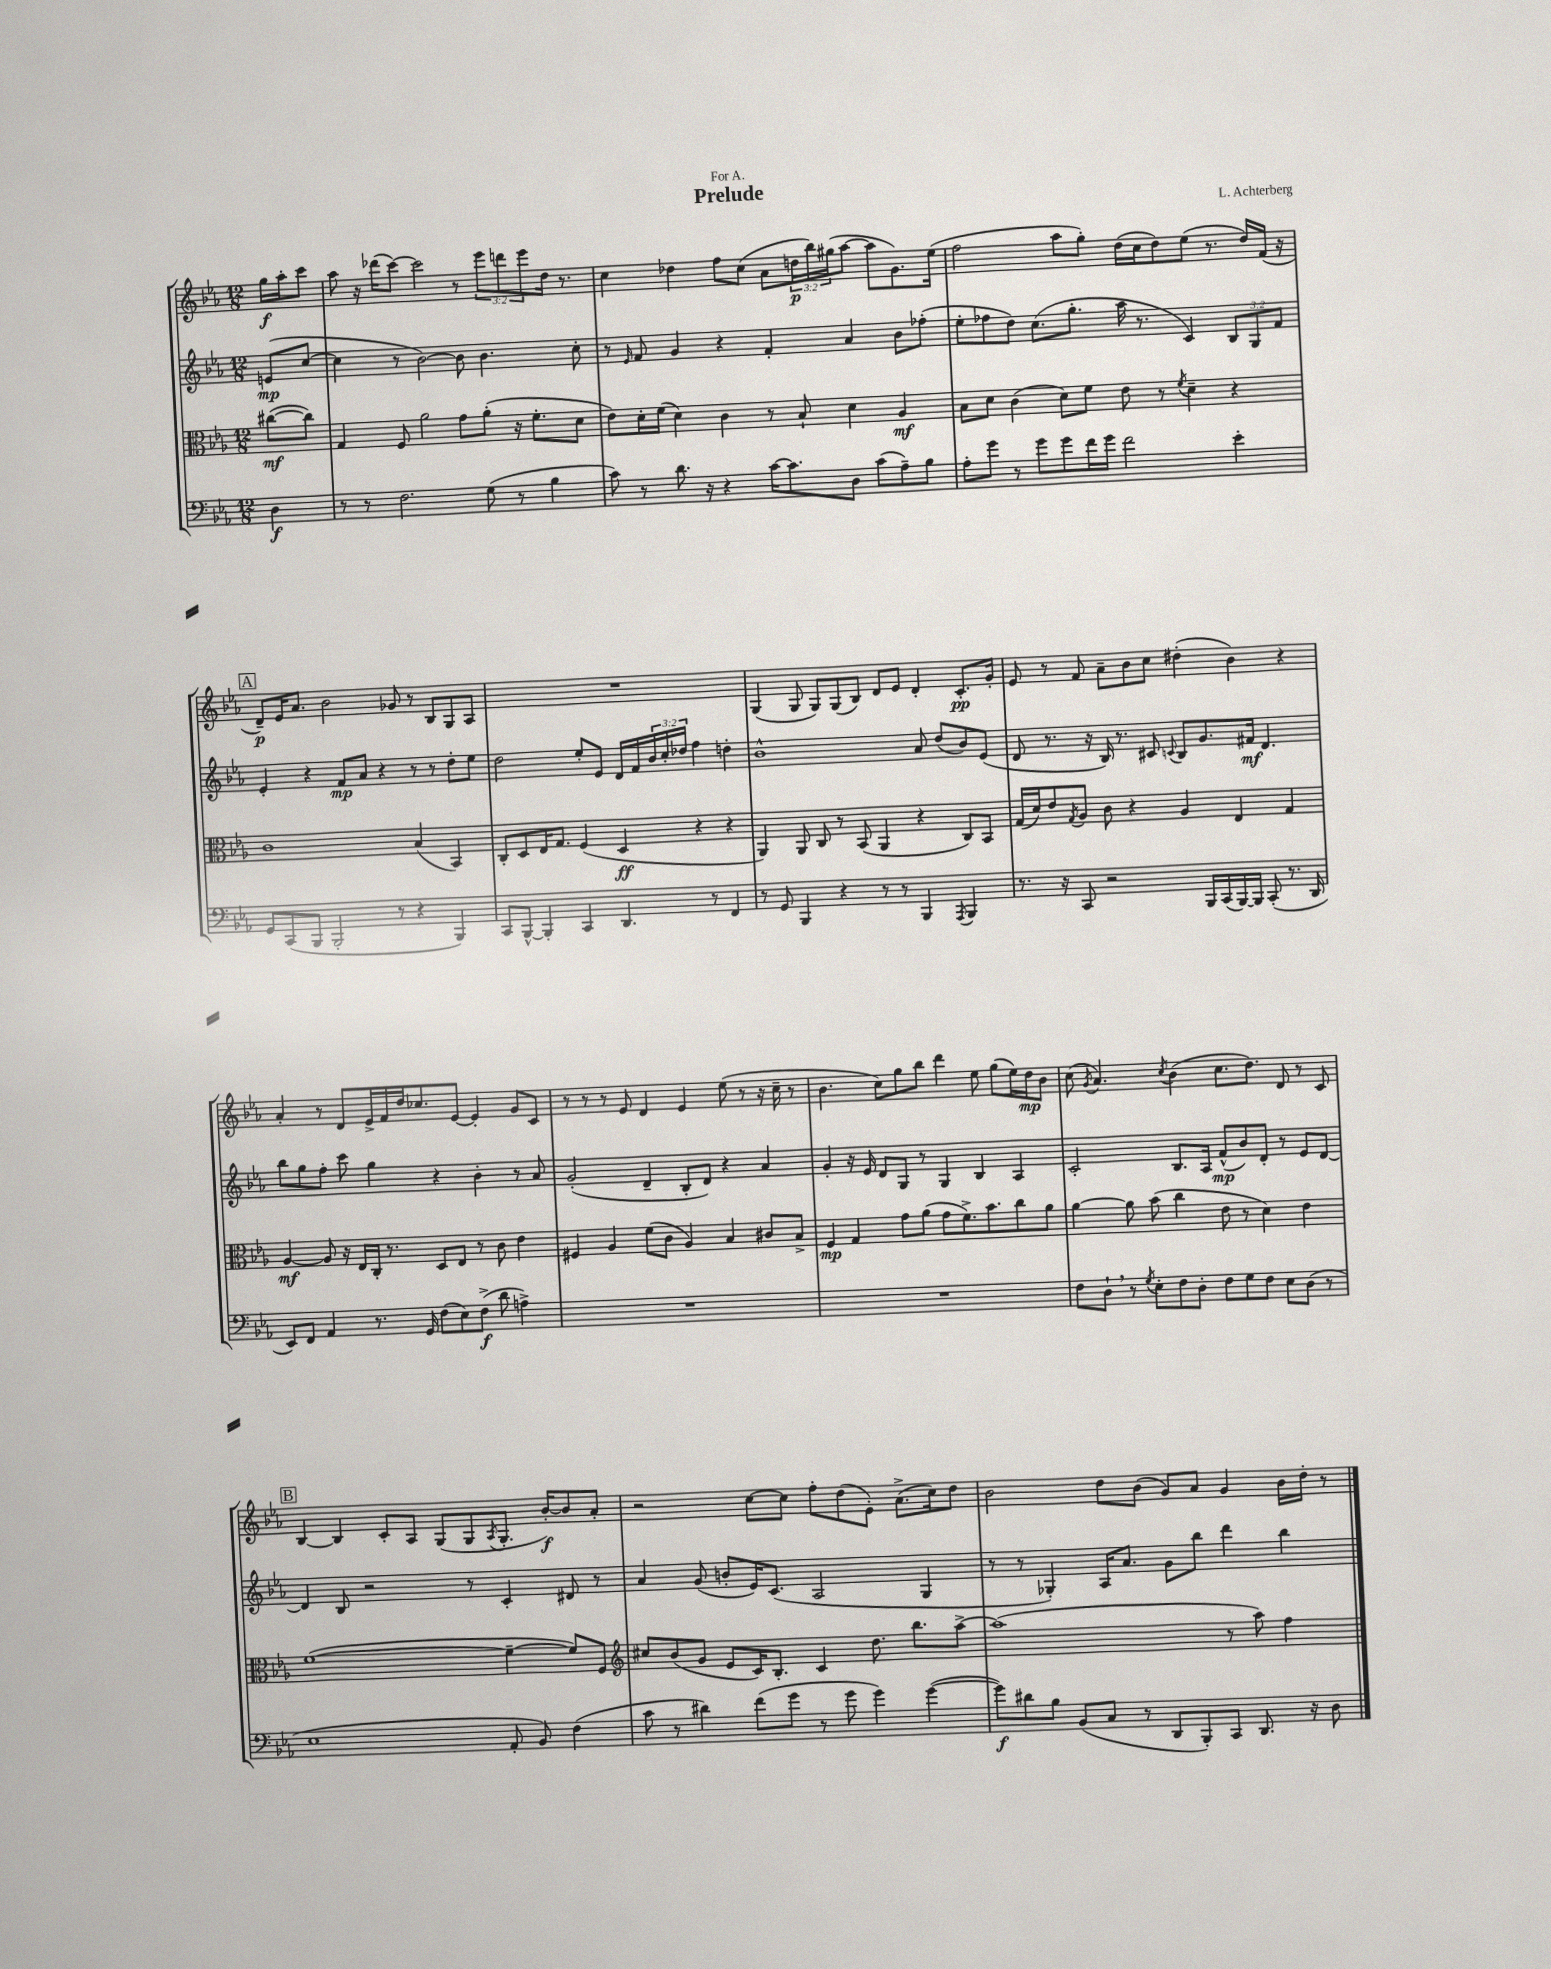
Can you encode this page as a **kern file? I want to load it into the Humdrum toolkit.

**kern	**kern	**kern	**kern
*staff4	*staff3	*staff2	*staff1
*clefF4	*clefC3	*clefG2	*clefG2
*k[b-e-a-]	*k[b-e-a-]	*k[b-e-a-]	*k[b-e-a-]
*M12/8	*M12/8	*M12/8	*M12/8
4D	([8cc#	(8e	16gg
.	.	.	16aa-'
.	8cc#])	[8cc	8ccc
=	=	=	=
8r	4G	4cc]	8aa-
8r	.	.	16r
.	.	.	(16ddd-
2.F	8F	8r	[8ccc)
.	2a-	[2b-)	2ccc]
.	8g	8b-]	8r
(8G	(8a-'	4.b-	12eee-
.	.	.	12ddd
8r	16r	.	.
.	.	.	12eee-
.	8.f'	.	.
4B-	.	.	16dd
.	.	.	8.r
.	8d	8cc'	.
=	=	=	=
8c)	8e-)	8r	4cc
.	.	16qqe-	.
8r	16d'	8f	.
.	(16f	.	.
8.d	4d)	4g	4dd-
16r	.	.	.
4r	4c	4r	8ff
.	.	.	(8cc
[16c	8r	4f'	8a-
8.c]	.	.	.
.	8B-`	.	24dd
.	.	.	24bb-)
.	.	.	(24gg#
8D	4d	4a-	[8aa-
(8c	.	.	8aa-]
8A-~)	4A-	8b-	8.g)
8B-	.	(8ff-'	.
.	.	.	(16ee-
=	=	=	=
8A-'	8B-	8ee-'	2ff
8g	8d	8ff-	.
8r	(4c	8dd)	.
8g	.	(8.cc	.
8g	8d)	.	8aa-
.	.	8.gg'	.
16f	8f	.	8gg')
16g	.	.	.
2f	8e-	16aa-	(16dd
.	.	8.r	16cc
.	8r	.	8dd)
.	8qf	.	.
.	4d~	4c)	(8ee-
.	.	.	8.r
4e-'	4r	12B-	.
.	.	.	16dd)
.	.	12G	.
.	.	.	(16f
.	.	12f	.
.	.	.	16r
=	=	=	=
8GG	1c	4e-'	8d~)
(8CC	.	.	16e-
.	.	.	8.a-
8BBB-	.	4r	.
2BBB-'	.	.	2b-
.	.	8f	.
.	.	8a-	.
.	.	4r	.
8r	.	.	8g-
4r	(4B-	8r	8r
.	.	8r	8B-
4BBB-)	4BB-)	8dd'	8G
.	.	8ee-	8A-
=	=	=	=
8CC	8C'	2dd	1.r
[8BBB-^^	8D	.	.
4BBB-']	16E-	.	.
.	8.G	.	.
4CC	(4F	8ee-'	.
.	.	8e-	.
4.DD	4D	16d	.
.	.	16f	.
.	.	24b-	.
.	.	24cc'	.
.	.	24dd-	.
.	4r	4ff	.
8r	.	.	.
4FF	4r	4dd'	.
=	=	=	=
8r	4AA-)	1b-^^	(4G
8GG	.	.	.
4BBB-	8AA-	.	8G
.	8C	.	8G)
4r	8r	.	(8G
.	(8BB-	.	8B-)
8r	4AA-	.	8d
8r	.	.	8e-
4BBB-	4r	8a-	4d'
.	.	(8dd	.
8qAAA-	.	.	.
4BBB-	8C)	8b-)	8.c'
.	8BB-	(8e-	.
.	.	.	16g'
=	=	=	=
8.r	(16G	8d	8e-
.	16d)	.	.
.	8e-	8.r	8r
16r	.	.	.
.	8qG	.	.
8CC	8A-	.	8f
.	.	16r	.
2r	8c	16B-)	8a-~
.	.	8.r	.
.	4r	.	8b-
.	.	8c#	8cc
.	.	8qqc	.
.	4A-	8B-	(4dd#'
16BBB-	.	8.g	.
(16CC	.	.	.
[16BBB-)	4E-	.	4b-)
16BBB-]	.	16f#	.
(8CC'	.	4.d	.
8.r	4G	.	4r
16DD	.	.	.
=	=	=	=
8EE-)	[4A-	8bb-	4a-'
8FF	.	8gg	.
4AA-	8A-]	8ff'	8r
.	16r	8ccc	8d
.	16E-	.	.
8.r	16C'	4gg	16e-^
.	8.r	.	16f
.	.	.	16dd
16GG	.	.	8.cc-
(8F	8D	4r	.
8E-)	8E-	.	[8e-
(8F^	8r	4b-'	4e-']
8d	8c	.	.
4A^)	4e-	8r	8g
.	.	8a-	8c
=	=	=	=
1.r	4F#	(2g'	8r
.	.	.	8r
.	4A-	.	8r
.	.	.	8e-
.	(8f	4d~	4d
.	8c	.	.
.	4A-)	8B-'	4e-
.	.	8d)	.
.	4B-	4r	(8ee-
.	.	.	8r
.	8c#	4a-	16r
.	.	.	16cc~
.	8B-^	.	8r
=	=	=	=
1.r	4F	4g'	4.b-
.	4G	16r	.
.	.	16e-	.
.	.	8d	8cc)
.	8g	8G	8gg
.	(8a-	8r	8bb-
.	8g	4G	4ddd
.	8.f^)	.	.
.	.	4B-	8ee-
.	8.b-	.	.
.	.	.	(8gg
.	8cc	4A-	16ee-)
.	.	.	16dd
.	8a-	.	8b-
=	=	=	=
8F	[4a-	2c'	(8cc
.	.	.	8qg
8D`	.	.	4.a-)
8r	8a-]	.	.
8qG	.	.	.
8E-'	(8b-	.	.
.	.	.	8qcc
8F	4cc	8.B-	(4b-
8D'	.	.	.
.	.	16A-	.
8F	8e-	(8f^^	8.cc
8G	8r	8b-)	.
.	.	.	8.dd)
8F	4d)	8d'	.
8E-	.	8r	8d
(8D	4e-	8e-	8r
8r	.	[8d	8c
=	=	=	=
1E-	([1f	4d]	[4B-
.	.	8B-	4B-]
.	.	2r	.
.	.	.	8c'
.	.	.	8A-
.	.	.	(8G
.	.	8r	8G
.	.	.	8qA-
8AA-'	4f~_	4c'	8.G'
8BB-)	.	.	.
.	.	.	[16b-')
(4F	8f])	8d#	8b-]
.	8F	8r	8a-'
=	=	=	=
*	*clefG2	*	*
8c	8cc#	4a-	2r
8r	(8b-	.	.
4d#)	8g	(8g	.
.	8e-	8b'	.
(8f	16c)	16e-)	[8cc
.	8.B-'	(8.c	.
8g	.	.	8cc]
8r	4c	2A-	8ff'
8g	.	.	(8dd
4g)	8.dd	.	8e-')
.	.	.	(8.a-^
.	8.bb-	.	.
([4g	.	4G	.
.	.	.	16cc)
.	[8aa-^	.	8dd
=	=	=	=
8g])	(1aa-]	8r	2b-
8d#	.	8r	.
8B-	.	4G-')	.
(8BB-	.	.	.
8C	.	16A-	8dd
.	.	8.a-	.
8r	.	.	(8b-
8DD	.	8g	8g)
8BBB-')	.	8bb-	8a-
8CC	8r	4ddd	4g
8.DD	8aa-)	.	.
.	4ff	4bb-	16b-
16r	.	.	16dd'
8D	.	.	8r
==	==	==	==
*-	*-	*-	*-
